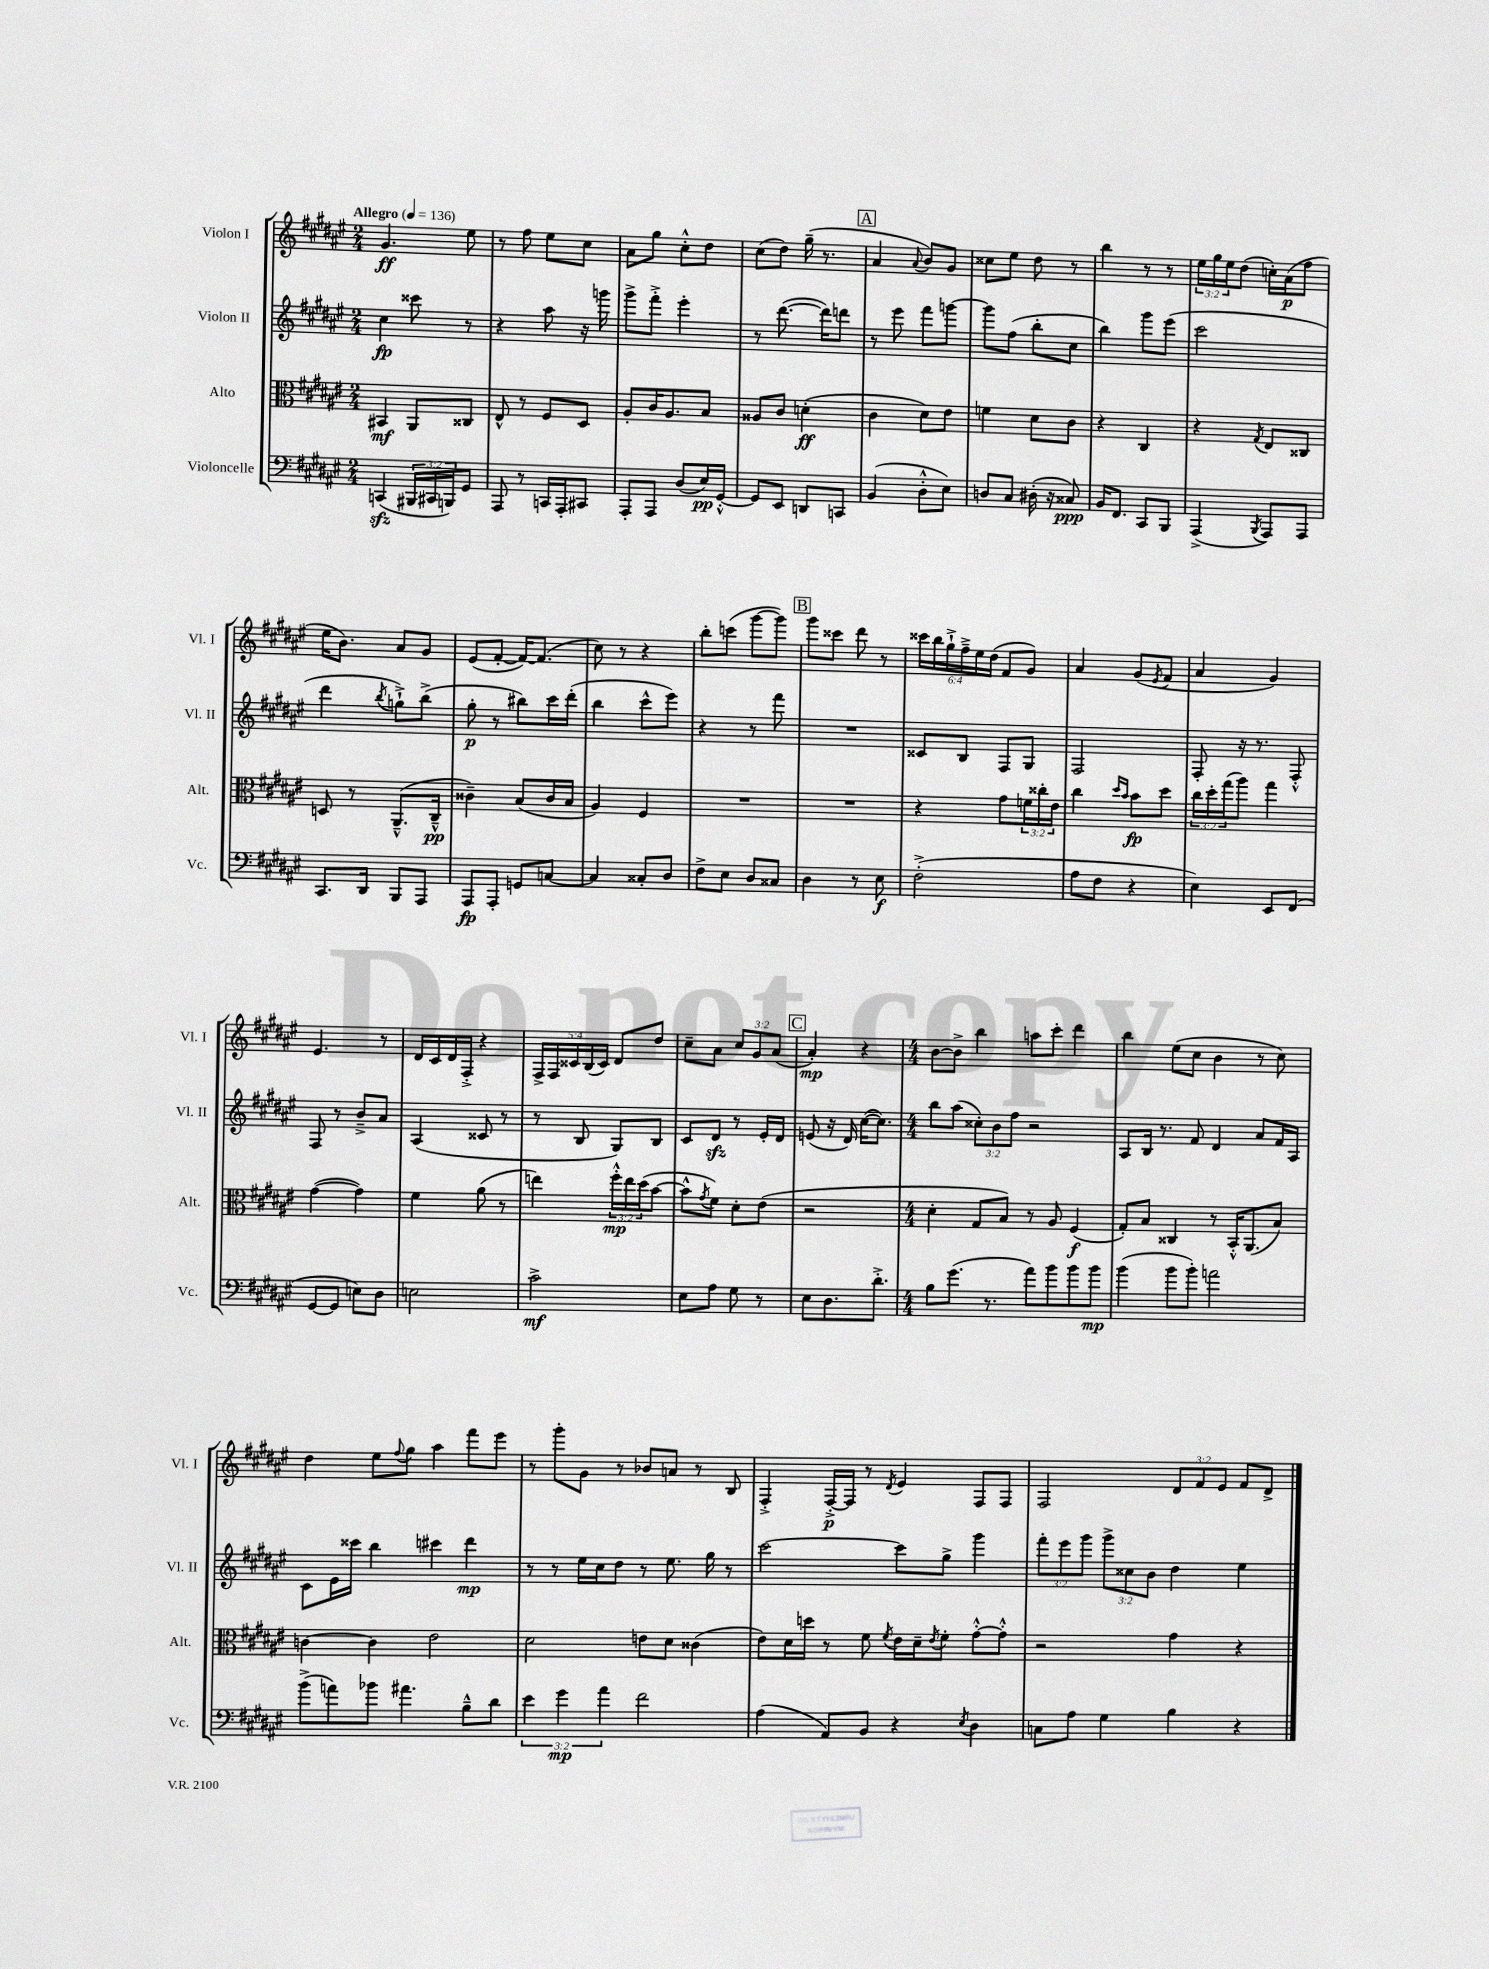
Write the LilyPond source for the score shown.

<<
\new StaffGroup <<
\new Staff = "s0" \with { instrumentName = "Violon I" shortInstrumentName = "Vl. I" } {
    \clef treble \key fis \major \numericTimeSignature \time 2/4 \override Staff.TupletNumber.text = #tuplet-number::calc-fraction-text \tempo "Allegro" 4 = 136
    gis'4.\ff eis''8 |
    r8 fis''8 eis''8 cis''8 |
    ais'8 gis''8 cis''8-.-^ dis''8 |
    cis''8( dis''8) gis''16--( r8. |
    \mark \markup { \box "A" } ais'4 \appoggiatura { ais'8 } b'8) gis'8 |
    cisis''8 eis''8 dis''8 r8 |
    b''4 r8 r8 |
    \tuplet 3/2 { eis''16 gis''16 eis''16 } dis''8( c''16-.) ais'16\p( fis''8 |
    eis''16 b'8.) ais'8 gis'8 |
    eis'8( fis'8~-. fis'16~) fis'8.( |
    cis''8) r8 r4 |
    b''8-. c'''8( gis'''8~ gis'''8) |
    \mark \markup { \box "B" } gis'''8 cisis'''8 dis'''8 r8 |
    \tuplet 6/4 { cisis'''16 b''16 gis''16-!-> fis''16---> eis''16 dis''16( } fis'8 gis'8) |
    ais'4 gis'8( \acciaccatura { eis'8 } fis'8 |
    ais'4 gis'4) |
    eis'4. r8 |
    dis'16 cis'16 dis'16 fis16-.-> r4 |
    \tuplet 5/4 { fis16-> fis16 cisis'16 b16( cisis'16) } dis'8 dis''8 |
    cis''8-- ais'8 \tuplet 3/2 { cis''8 gis'8 ais'8( } |
    \mark \markup { \box "C" } ais'4-.\mp) r4 |
    \numericTimeSignature \time 4/4 b'8~ b'8-> b''4 a''8 cis'''8-. dis'''4 |
    b''4 eis''8( cis''8 b'4 r8 cis''8) |
    dis''4 eis''8 \appoggiatura { fis''8 } gis''8 ais''4 fis'''8 eis'''8 |
    r8 gis'''8-. gis'8 r8 bes'8 a'8 r8 b8 |
    fis4-.-> fis16~-.->\p fis16 r8 \acciaccatura { dis'8 } eis'4 fis8 fis8 |
    fis2 \tuplet 3/2 { dis'8 fis'8 eis'8 } fis'8 dis'8-> \bar "|." |
}
\new Staff = "s1" \with { instrumentName = "Violon II" shortInstrumentName = "Vl. II" } {
    \clef treble \key fis \major \numericTimeSignature \time 2/4 \override Staff.TupletNumber.text = #tuplet-number::calc-fraction-text
    cis''4\fp cisis'''8 r8 |
    r4 ais''8 r16 g'''16 |
    gis'''8-> fis'''8-.-> eis'''4-. |
    r8 dis'''8.~( dis'''16) d'''8 |
    \mark \markup { \box "A" } r8 eis'''8 fis'''8 g'''8~ |
    g'''8 fis''8( b''8-. cis''8 |
    b''4) gis'''8 eis'''8( |
    cis'''2 |
    dis'''4 \acciaccatura { b''8 } g''8-!->) b''8->( |
    gis''8-.\p r8 bis''8) cis'''16 dis'''16-.( |
    b''4 cis'''8-^ eis'''8) |
    r4 r8 fis'''8 |
    \mark \markup { \box "B" } R2 |
    cisis'8 b8 fis8 gis8 |
    fis2 |
    fis8-. r16 r8. fis8-.-^ |
    fis8 r8 b'8---> ais'8 |
    ais4( cisis'8 r8 |
    r8 b8 gis8) b8 |
    cis'8 dis'8\sfz r8 eis'16-. dis'16 |
    \mark \markup { \box "C" } e'8( r16 dis'16) cis''16~( cis''8.) |
    \numericTimeSignature \time 4/4 b''8 ais''8( \tuplet 3/2 { cisis''8-.) b'8 fis''8 } r2 |
    ais8 b16 r8. fis'8 dis'4 ais'8 fis'16 ais16 |
    cis'8 eis'16 cisis'''16 b''4 cis'''4 dis'''4\mp |
    r8 r8 eis''16 cis''16 dis''8 r8 eis''8. gis''16 r8 |
    cis'''2~ cis'''8 gis''8-> gis'''4 |
    \tuplet 3/2 { fis'''8-. eis'''8 gis'''8 } \tuplet 3/2 { gis'''8-> cisis''8 b'8 } dis''4 eis''4 \bar "|." |
}
\new Staff = "s2" \with { instrumentName = "Alto" shortInstrumentName = "Alt." } {
    \clef alto \key fis \major \numericTimeSignature \time 2/4 \override Staff.TupletNumber.text = #tuplet-number::calc-fraction-text
    bis,4\mf ais,8 cisis8 |
    eis8-^ r8 fis8 dis8 |
    ais8-. cis'16 ais8. b8 |
    aisis8 cis'8 d'4-.\ff( |
    \mark \markup { \box "A" } cis'4 dis'8) eis'8 |
    f'4 dis'8 cis'8 |
    r4 cis4 |
    r4 \acciaccatura { gis8 } eis8 cisis8 |
    d8 r8 ais,8.---^( cis16---^\pp |
    cisis'4--) b8( cisis'16 b16 |
    ais4) fis4 |
    R2 |
    \mark \markup { \box "B" } R2 |
    r4 gis'8 \tuplet 3/2 { f'16 cisis''16-. eis'16 } |
    cis''4 \grace { dis''16 b'16 } b'8\fp dis''8 |
    \tuplet 3/2 { cis''16 dis''16-. gis''16( } ais''8) gis''4 |
    gis'4~( gis'4) |
    fis'4 ais'8( r8 |
    e''4) \tuplet 3/2 { fis''16-.-^\mp e''16 dis''16( } b'8~ |
    b'8-^ \acciaccatura { gis'8 } fis'8) dis'8-. eis'8( |
    \mark \markup { \box "C" } r2 |
    \numericTimeSignature \time 4/4 dis'4-. gis8 b8) r8 ais8 fis4\f( |
    gis8-.) b8 cisis4 r8 b,16-.-^ ais,8.( b8) |
    c'4~ c'4 eis'2 |
    dis'2 e'8 dis'8 cisis'4( |
    eis'8) dis'16 d''16 r8 fis'8 \acciaccatura { fis'8 } eis'16 dis'16-- \acciaccatura { eis'8 } fis'8-. gis'8~-.-^ gis'8-.-^ |
    r2 gis'4 r4 \bar "|." |
}
\new Staff = "s3" \with { instrumentName = "Violoncelle" shortInstrumentName = "Vc." } {
    \clef bass \key fis \major \numericTimeSignature \time 2/4 \override Staff.TupletNumber.text = #tuplet-number::calc-fraction-text
    c,4\sfz( \tuplet 3/2 { bis,,16 cis,16 b,,16) } gis,8 |
    ais,,8 r8 c,16 ais,,16-. cis,8 |
    ais,,8-. ais,,8 dis8( eis16\pp) gis,16~-.-^ |
    gis,8 eis,8 d,8 c,8 |
    \mark \markup { \box "A" } b,4( dis8-.-^ eis8) |
    d8 cis8 dis16-.( r16 cisis8\ppp) |
    b,16 fis,8. cis,8 b,,8 |
    ais,,4->( \acciaccatura { b,,8 } ais,,8) ais,,8 |
    cis,8. dis,16 b,,8 ais,,8 |
    ais,,8\fp ais,,8-. g,8 c8~ |
    c4 cisis8-. dis8 |
    fis8-> eis8 dis8 cisis8 |
    \mark \markup { \box "B" } dis4 r8 eis8\f |
    fis2-.->( |
    ais8 fis8 r4 |
    eis4) eis,8 fis,8( |
    gis,8~ gis,8 e8) dis8 |
    e2 |
    cis'2->\mf |
    eis8 ais8 gis8 r8 |
    \mark \markup { \box "C" } eis8 dis8. dis'8.-.-> |
    \numericTimeSignature \time 4/4 b8 gis'8.( r8. ais'8) b'8 b'8 b'8\mp |
    b'4( b'8 b'8-.) a'2 |
    b'8->( a'8) bes'8 ais'4. b8---^ dis'8 |
    \tuplet 3/2 { eis'4 gis'4\mp ais'4 } fis'2 |
    ais4( ais,8) b,8 r4 \acciaccatura { eis8 } dis4 |
    c8 ais8 gis4 b4 r4 \bar "|." |
}
>>
>>
\layout { \context { \Score \remove "Bar_number_engraver" } }
